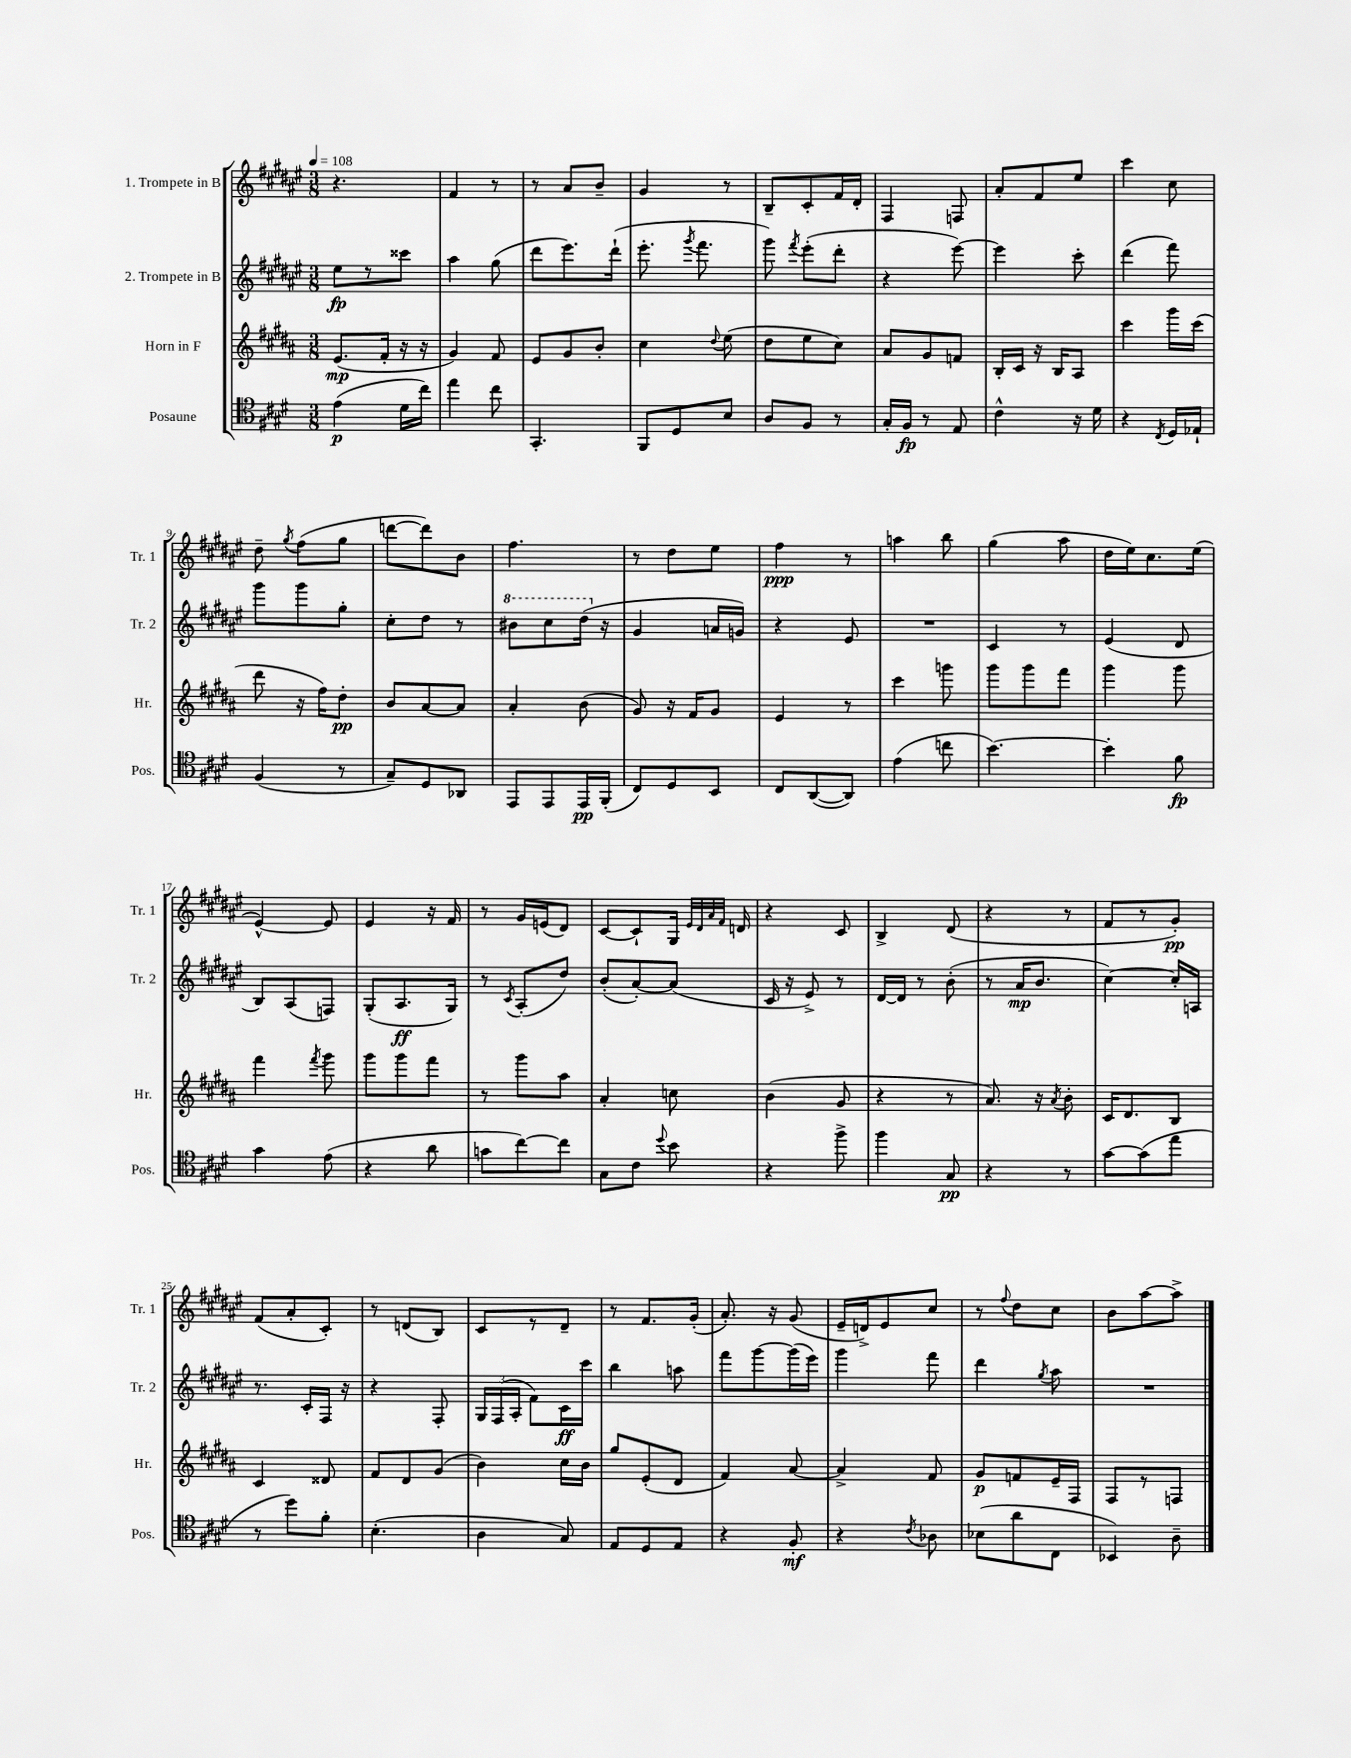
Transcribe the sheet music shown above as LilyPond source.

<<
\new StaffGroup <<
\new Staff = "s0" \with { instrumentName = "1. Trompete in B" shortInstrumentName = "Tr. 1" } {
    \clef treble \key fis \major \numericTimeSignature \time 3/8 \tempo 4 = 108
    \autoBeamOff r4. |
    fis'4 r8 |
    r8 ais'8[ b'8]-- |
    gis'4 r8 |
    b8[-- cis'8-. fis'16 dis'16]-. |
    fis4 f8 |
    ais'8[-. fis'8 eis''8] |
    cis'''4 cis''8 |
    dis''8-- \acciaccatura { gis''8 } fis''8[( gis''8] |
    d'''8[~ d'''8) b'8] |
    fis''4. |
    r8 dis''8[ eis''8] |
    fis''4\ppp r8 |
    a''4 b''8 |
    gis''4( ais''8 |
    dis''16[ eis''16) cis''8. eis''16]( |
    eis'4~-^) eis'8 |
    eis'4 r16 fis'16 |
    r8 gis'16[ e'16( dis'8]) |
    cis'8[~ cis'8-! gis16] \grace { eis'32[ dis'32 ais'32 fis'32] } d'16 |
    r4 cis'8 |
    b4-> dis'8( |
    r4 r8 |
    fis'8[ r8 gis'8]-.\pp) |
    fis'8[( ais'8-. cis'8]-.) |
    r8 d'8[( b8]) |
    cis'8[ r8 dis'8]-- |
    r8 fis'8.[ gis'16]-.( |
    ais'8.-.) r16 gis'8( |
    eis'16[-- d'16->) eis'8 cis''8] |
    r8 \appoggiatura { fis''8 } dis''8[ cis''8] |
    b'8[ ais''8~ ais''8]-> \bar "|." |
}
\new Staff = "s1" \with { instrumentName = "2. Trompete in B" shortInstrumentName = "Tr. 2" } {
    \clef treble \key fis \major \numericTimeSignature \time 3/8
    \autoBeamOff eis''8[\fp r8 cisis'''8] |
    ais''4 gis''8( |
    dis'''8[ eis'''8.) dis'''16]-!( |
    eis'''8.-. \acciaccatura { gis'''8 } fis'''8. |
    gis'''8) \acciaccatura { fis'''8 } eis'''8[-.( dis'''8]-. |
    r4 eis'''8~) |
    eis'''4 cis'''8-. |
    dis'''4( fis'''8) |
    gis'''8[ gis'''8 gis''8]-. |
    cis''8[-. dis''8] r8 |
    \ottava #1 bis''8[ cis'''8 dis'''16]( \ottava #0 r16 |
    gis'4 a'16[ g'16]) |
    r4 eis'8 |
    R4. |
    cis'4 r8 |
    eis'4( dis'8 |
    b8[) ais8( f8]) |
    gis8[-.( ais8.\ff gis16]) |
    r8 \acciaccatura { cis'8 } ais8[-.( dis''8]) |
    b'8[-.( ais'8~-.) ais'8]( |
    cis'16 r16 eis'8->) r8 |
    dis'16[~ dis'16] r8 b'8-.( |
    r8 ais'16[\mp b'8.] |
    cis''4~) cis''16[-. a16] |
    r8. cis'16[-. fis16] r16 |
    r4 fis8-. |
    \tuplet 3/2 { gis16[ fis16( ais16]-. } fis'8[) cis'16\ff cis'''16] |
    b''4 a''8 |
    fis'''8[ gis'''8~ gis'''16( eis'''16]) |
    gis'''4 fis'''8 |
    dis'''4 \acciaccatura { gis''8 } ais''8 |
    R4. \bar "|." |
}
\new Staff = "s2" \with { instrumentName = "Horn in F" shortInstrumentName = "Hr." } {
    \clef treble \key b \major \numericTimeSignature \time 3/8
    \autoBeamOff e'8.[\mp( fis'16]-. r16 r16 |
    gis'4) fis'8 |
    e'8[ gis'8 b'8]-. |
    cis''4 \appoggiatura { dis''8 } e''8( |
    dis''8[ e''8 cis''8]) |
    ais'8[ gis'8 f'8] |
    b16[-. cis'16] r16 b16[ ais8] |
    cis'''4 gis'''16[ cis'''16]( |
    dis'''8 r16 fis''16[) dis''8]-.\pp |
    b'8[ ais'8~ ais'8] |
    ais'4-. b'8( |
    gis'8) r16 fis'16[ gis'8] |
    e'4 r8 |
    cis'''4 g'''8 |
    gis'''8[ gis'''8 fis'''8] |
    gis'''4 gis'''8 |
    fis'''4 \acciaccatura { fis'''8 } gis'''8 |
    gis'''8[ gis'''8 fis'''8] |
    r8 gis'''8[ ais''8] |
    ais'4-. c''8 |
    b'4( gis'8 |
    r4 r8 |
    ais'8.) r16 \acciaccatura { ais'8 } b'8-. |
    cis'16[ dis'8. b8] |
    cis'4 disis'8 |
    fis'8[ dis'8 gis'8]( |
    b'4) cis''16[ b'16] |
    gis''8[ e'8-.( dis'8] |
    fis'4) ais'8~ |
    ais'4-> fis'8 |
    gis'8[\p f'8 e'16-- fis16] |
    fis8[ r8 f8] \bar "|." |
}
\new Staff = "s3" \with { instrumentName = "Posaune" shortInstrumentName = "Pos." } {
    \clef tenor \key e \major \numericTimeSignature \time 3/8
    \autoBeamOff e'4\p( dis'16[ cis''16]) |
    e''4 cis''8 |
    gis,4.-. |
    fis,8[ dis8 b8] |
    a8[ fis8] r8 |
    gis16[-. fis16]\fp r8 e8 |
    cis'4-^ r16 dis'16 |
    r4 \acciaccatura { cis8 } dis16[ ees16]-! |
    fis4( r8 |
    gis8[--) dis8 aes,8] |
    e,8[ e,8 e,16\pp fis,16]-.( |
    cis8[) dis8 b,8] |
    cis8[ a,8~( a,8]) |
    e'4( c''8 |
    b'4.~) |
    b'4-. fis'8\fp |
    gis'4 e'8( |
    r4 a'8 |
    g'8[ cis''8~) cis''8] |
    gis8[ cis'8] \appoggiatura { dis''8 } b'8 |
    r4 fis''8-> |
    fis''4 gis8\pp |
    r4 r8 |
    gis'8[~ gis'8( e''8] |
    r8 dis''8[) fis'8]-. |
    b4.-.( |
    a4 gis8) |
    e8[ dis8 e8] |
    r4 fis8-.\mf |
    r4 \acciaccatura { cis'8 } aes8 |
    bes8[( a'8 cis8] |
    bes,4) a8-- \bar "|." |
}
>>
>>
